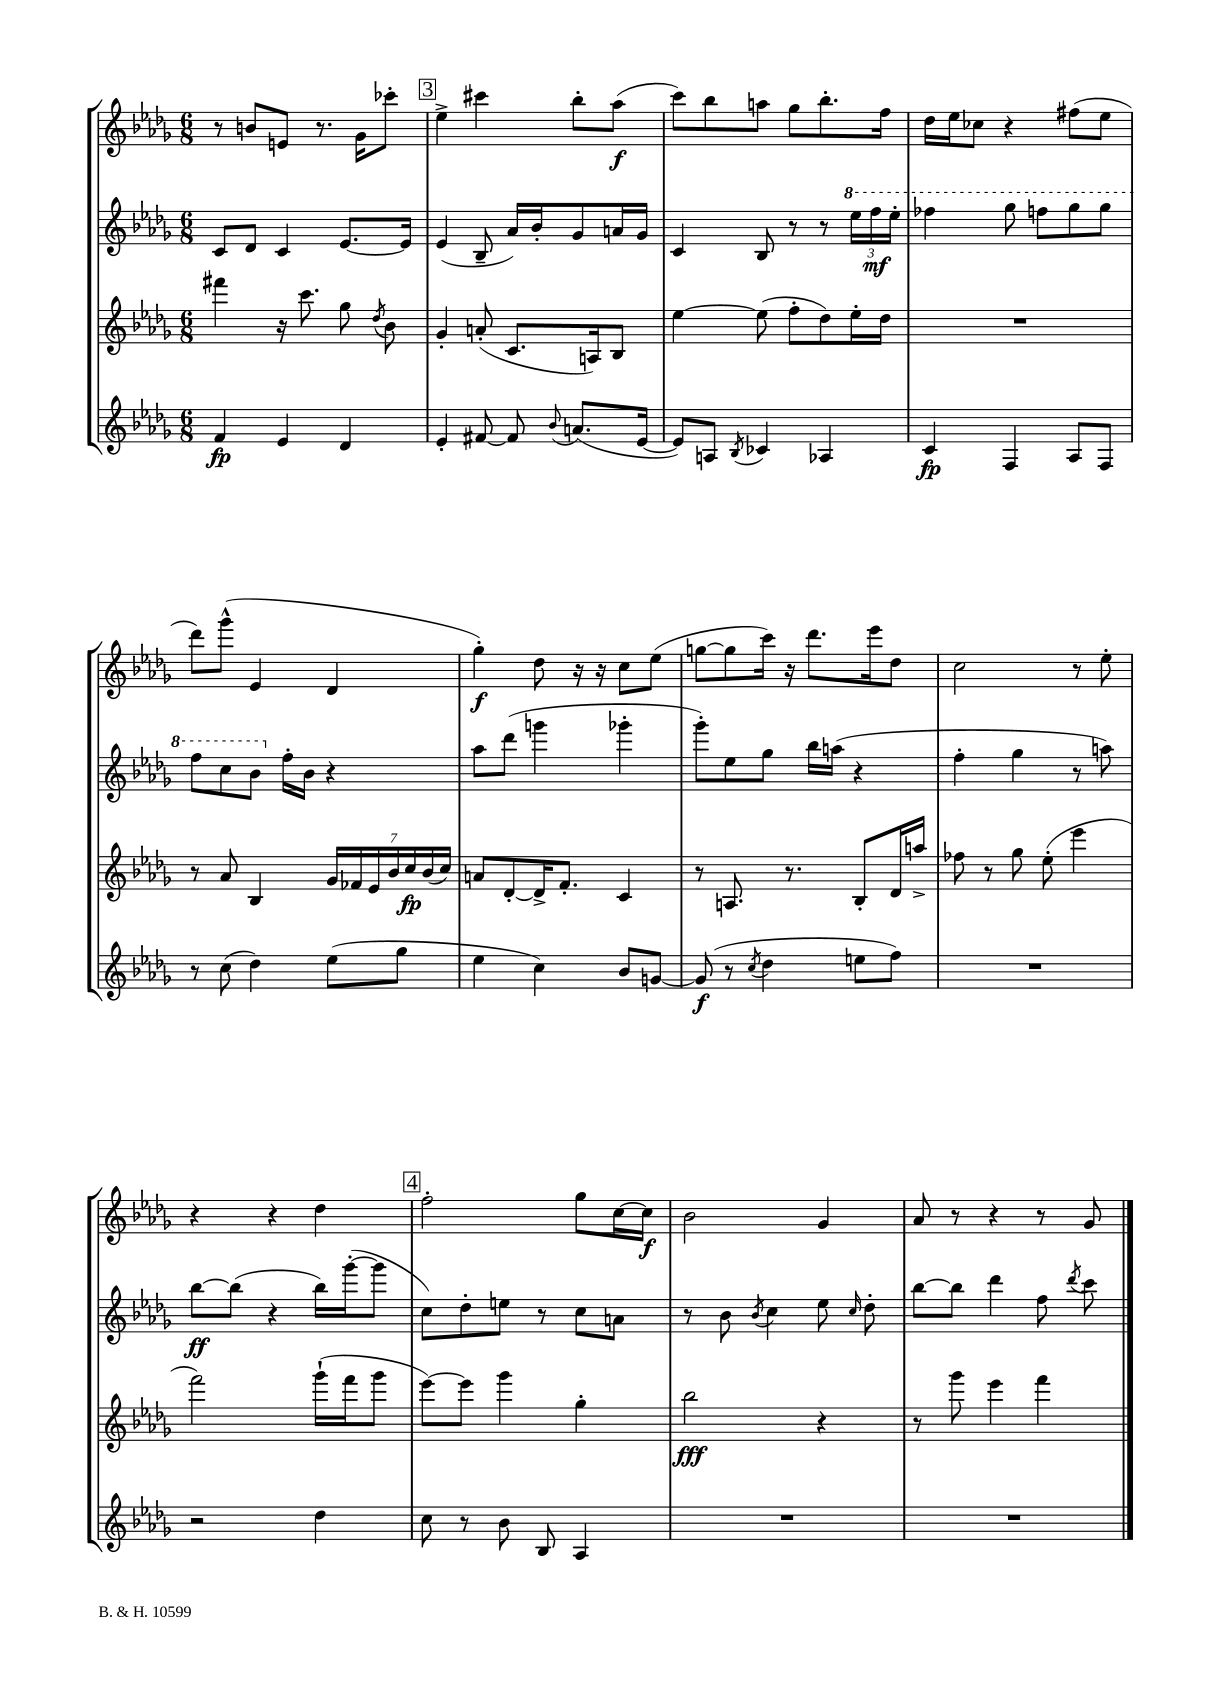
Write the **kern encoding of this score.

**kern	**kern	**kern	**kern
*staff4	*staff3	*staff2	*staff1
*clefG2	*clefG2	*clefG2	*clefG2
*k[b-e-a-d-g-]	*k[b-e-a-d-g-]	*k[b-e-a-d-g-]	*k[b-e-a-d-g-]
*M6/8	*M6/8	*M6/8	*M6/8
4f	4fff#	8c	8r
.	.	8d-	8b
4e-	16r	4c	8e
.	8.ccc	.	.
.	.	.	8.r
4d-	8gg-	[8.e-	.
.	.	.	16g-
.	8qdd-	.	.
.	8b-	.	8ccc-'
.	.	16e-]	.
=	=	=	=
4e-'	4g-'	(4e-	4ee-^
[8f#	(8a'	8B-~	4ccc#
8f#]	8.c	16a-)	.
.	.	16b-'	.
8qqb-	.	.	.
(8.a	.	8g-	8bb-'
.	16A)	.	.
.	8B-	16a	(8aa-
[16e-	.	16g-	.
=	=	=	=
8e-])	[4ee-	4c	8ccc)
8A	.	.	8bb-
8qB-	.	.	.
4c-	(8ee-]	8B-	8aa
.	8ff'	8r	8gg-
4A-	8dd-)	8r	8.bb-'
.	16ee-'	24eee-	.
.	.	24fff	.
.	16dd-	.	16ff
.	.	24eee-'	.
=	=	=	=
4c	2.r	4fff-	16dd-
.	.	.	16ee-
.	.	.	8cc-
4F	.	8ggg-	4r
.	.	8fff	.
8A-	.	8ggg-	(8ff#
8F	.	8ggg-	8ee-
=	=	=	=
8r	8r	8fff	8ddd-)
(8cc	8a-	8ccc	(8ggg-^^
4dd-)	4B-	8bb-	4e-
.	.	16ff'	.
.	.	16b-	.
(8ee-	28g-	4r	4d-
.	28f-	.	.
.	28e-	.	.
.	28b-	.	.
8gg-	.	.	.
.	28cc	.	.
.	(28b-	.	.
.	28cc)	.	.
=	=	=	=
4ee-	8a	8aa-	4gg-')
.	[8d-'	(8ddd-	.
4cc)	16d-^]	4ggg	8dd-
.	8.f'	.	.
.	.	.	16r
.	.	.	16r
8b-	4c	4ggg-'	8cc
[8g	.	.	(8ee-
=	=	=	=
(8g]	8r	8ggg-')	[8gg
8r	8.A	8ee-	8gg]
8qcc	.	.	.
4dd-	.	8gg-	16ccc)
.	8.r	.	16r
.	.	16bb-	8.ddd-
.	.	(16aa	.
8ee	8B-'	4r	.
.	.	.	16eee-
8ff)	16d-	.	8dd-
.	16aa^	.	.
=	=	=	=
2.r	8ff-	4ff'	2cc
.	8r	.	.
.	8gg-	4gg-	.
.	(8ee-'	.	.
.	4eee-	8r	8r
.	.	8aa)	8ee-'
=	=	=	=
2r	2fff)	[8bb-	4r
.	.	(8bb-]	.
.	.	4r	4r
4dd-	(16ggg-`	16bb-)	4dd-
.	16fff	([16ggg-'	.
.	8ggg-	8ggg-]	.
=	=	=	=
8cc	[8eee-)	8cc)	2ff'
8r	8eee-]	8dd-'	.
8b-	4ggg-	8ee	.
8B-	.	8r	.
4A-	4gg-'	8cc	8gg-
.	.	8a	[16cc
.	.	.	16cc]
=	=	=	=
2.r	2bb-	8r	2b-
.	.	8b-	.
.	.	8qb-	.
.	.	4cc	.
.	4r	8ee-	4g-
.	.	16qqcc	.
.	.	8dd-'	.
=	=	=	=
2.r	8r	[8bb-	8a-
.	8ggg-	8bb-]	8r
.	4eee-	4ddd-	4r
.	4fff	8ff	8r
.	.	8qddd-	.
.	.	8ccc	8g-
==	==	==	==
*-	*-	*-	*-
